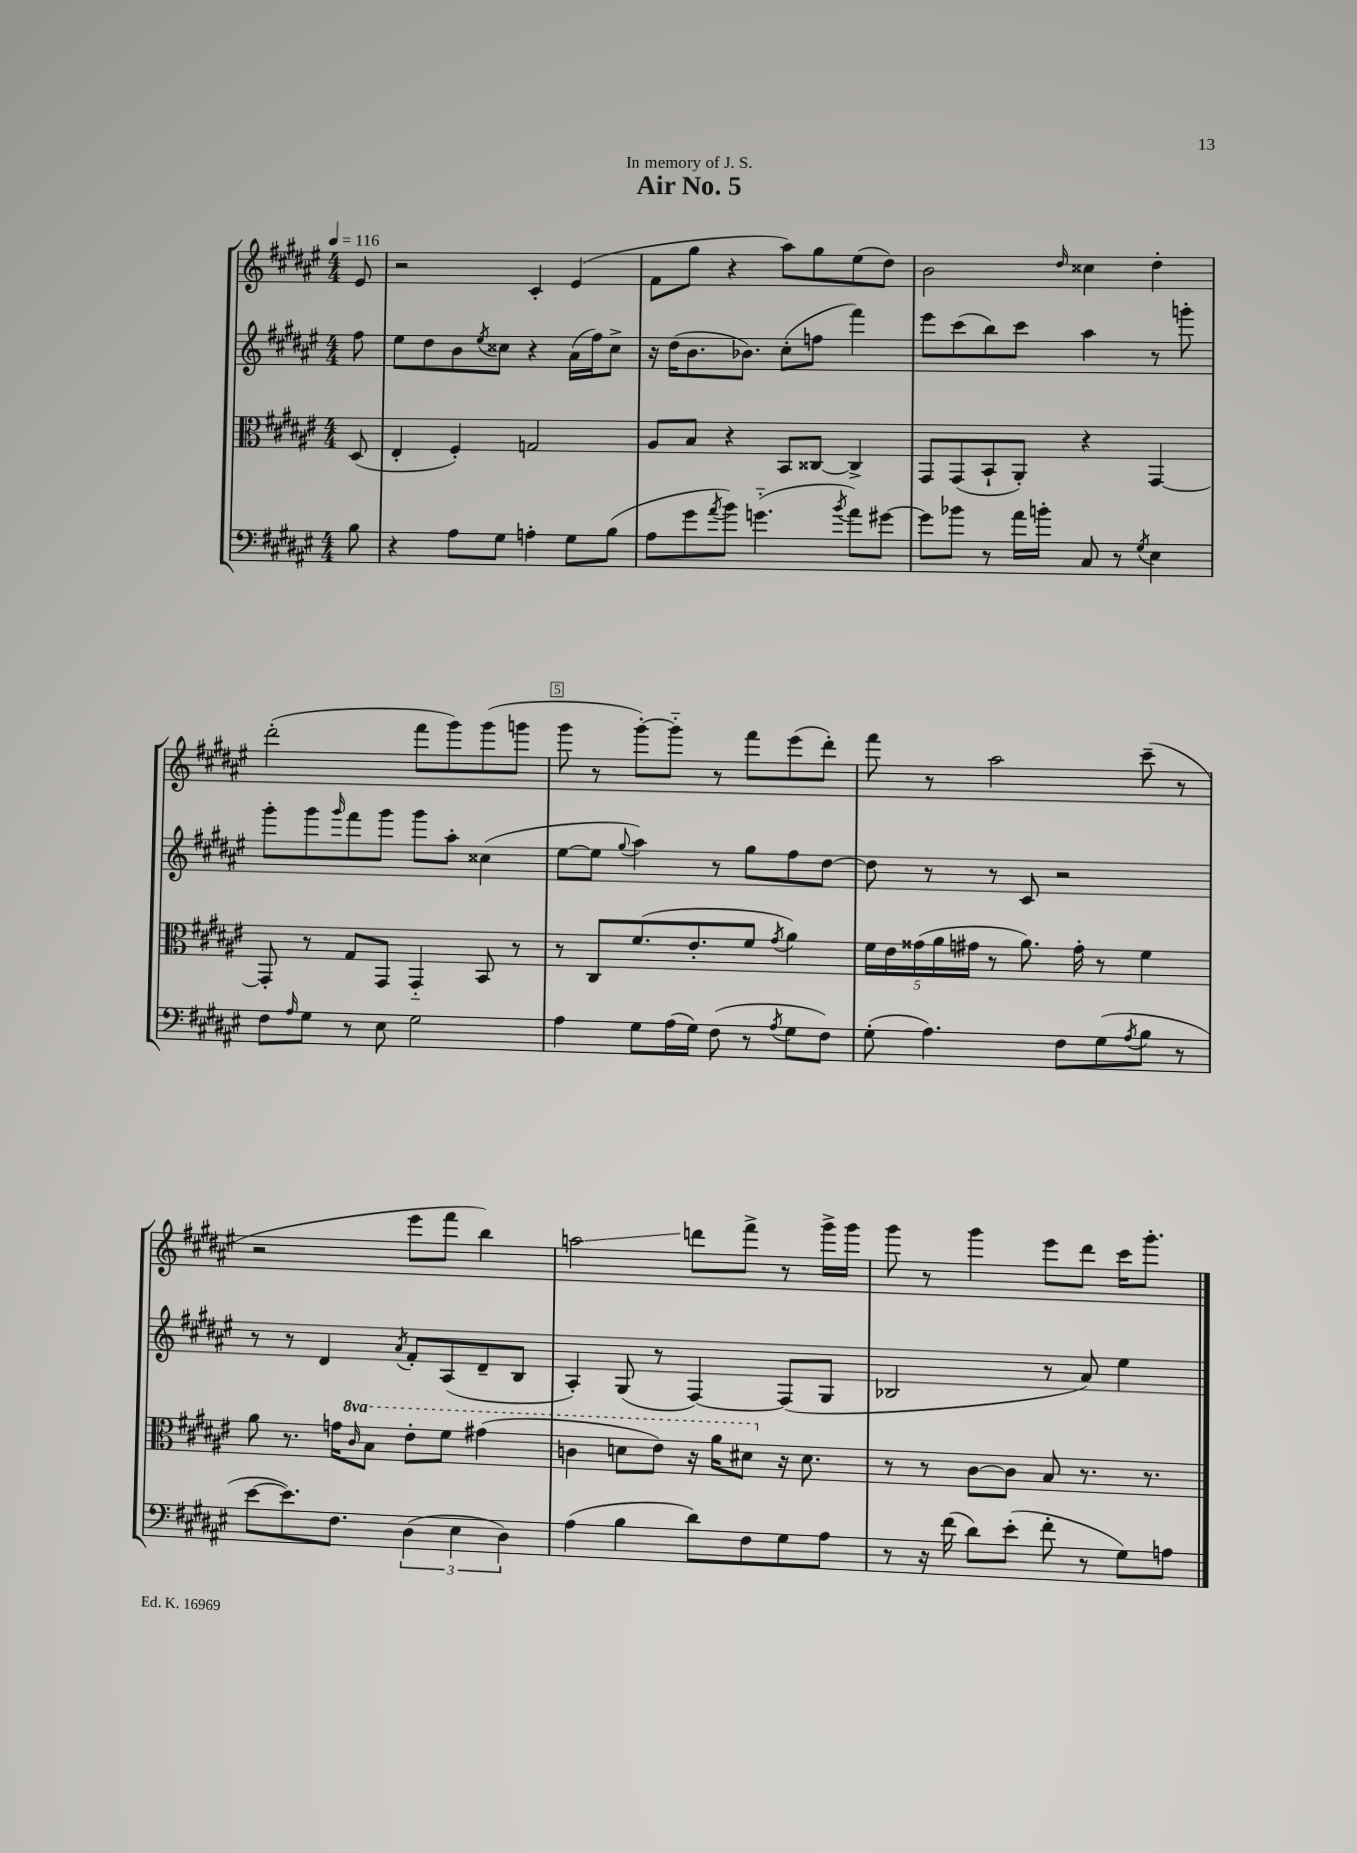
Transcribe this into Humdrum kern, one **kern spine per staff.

**kern	**kern	**kern	**kern
*staff4	*staff3	*staff2	*staff1
*clefF4	*clefC3	*clefG2	*clefG2
*k[f#c#g#d#a#e#]	*k[f#c#g#d#a#e#]	*k[f#c#g#d#a#e#]	*k[f#c#g#d#a#e#]
*M4/4	*M4/4	*M4/4	*M4/4
*MM116	*MM116	*MM116	*MM116
8B	(8D#	8ff#	8e#
=	=	=	=
4r	4E#'	8ee#	2r
.	.	8dd#	.
8A#	4F#')	8b	.
.	.	8qee#	.
8G#	.	8cc##	.
4A'	2G	4r	4c#'
8G#	.	(16a#	(4e#
.	.	16ff#)	.
(8B	.	8cc##^	.
=	=	=	=
8A#	8A#	16r	8f#
.	.	(16dd#	.
8g#	8B	8.b	8gg#
8qa#	.	.	.
8b)	4r	.	4r
.	.	8.b-)	.
(4.g'~	.	.	.
.	8BB	(8cc#'	8aa#)
.	[8C##	8ff	8gg#
8qb	.	.	.
8a#)	4C##^]	4fff#)	(8ee#
[8g#	.	.	8dd#)
=	=	=	=
8g#]	8GG#	8eee#	2b
8b-	(8GG#	(8ccc#	.
8r	8BB`	8bb)	.
16a#	8AA#')	8ccc#	.
16b'	.	.	.
.	.	.	16qqdd#
8C#	4r	4aa#	4cc##
8r	.	.	.
8qG#	.	.	.
4E#	[4GG#	8r	4dd#'
.	.	8ggg'	.
=	=	=	=
8F#	8GG#']	8ggg#'	(2ddd#'
16qqA#	.	.	.
8G#	8r	8ggg#	.
.	.	16qqggg#	.
8r	8G#	8fff#	.
8E#	8GG#	8ggg#	.
2G#	4GG#'~	8ggg#	8fff#
.	.	8aa#'	8ggg#)
.	8BB	(4cc##	(8ggg#
.	8r	.	8ggg
=	=	=	=
4A#	8r	[8ee#	8ggg#
.	8C#	8ee#]	8r
.	.	8qqgg#	.
8G#	(8.f#	4aa#)	[8ggg#')
(16A#	.	.	8ggg#'~]
16G#)	8.e#'	.	.
(8F#	.	8r	8r
8r	8f#	8gg#	8fff#
8qA#	8qg#	.	.
8G#	4a#)	8ff#	(8eee#
8F#)	.	[8dd#	8ddd#')
=	=	=	=
(8G#'	20f#	8dd#]	8fff#
.	20e#	.	.
.	(20g##	.	.
4.A#)	.	8r	8r
.	20a#	.	.
.	20g#	.	.
.	8r	8r	2aa#
.	8.a#)	8c#	.
8F#	.	2r	.
.	16g#'	.	.
(8G#	8r	.	.
8qA#	.	.	.
8B	4f#	.	(8ccc#~
8r	.	.	8r
=	=	=	=
[8e#	8a#	8r	2r
8.e#])	8.r	8r	.
.	.	4d#	.
8.F#	16g	.	.
.	16qqcc#	.	.
.	8b	.	.
.	.	8qa#	.
(6D#	8ee#'	8f#'	8eee#
.	8ff#	(8A#	8fff#
6E#	.	.	.
.	(4gg#	8d#~	4bb)
6D#)	.	.	.
.	.	8B	.
=	=	=	=
(4A#	4cc	4A#')	2aa
4B	8dd	(8G#	.
.	8ee#)	8r	.
8d#)	16r	[4F#)	8ddd
.	16aa#	.	.
8F#	8dd#	.	8fff#^
8G#	16r	(8F#]	8r
.	8.d#	.	.
8A#	.	8G#	16ggg#^
.	.	.	16ggg#
=	=	=	=
8r	8r	2B-	8ggg#
16r	8r	.	8r
(16f#	.	.	.
8d#)	[8c#	.	4ggg#
(8e#'	8c#]	.	.
8f#'	8B	8r	8eee#
8r	8.r	8a#)	8ddd#
8G#)	.	4ee#	16ccc#
.	8.r	.	8.ggg#'
8A	.	.	.
==	==	==	==
*-	*-	*-	*-
